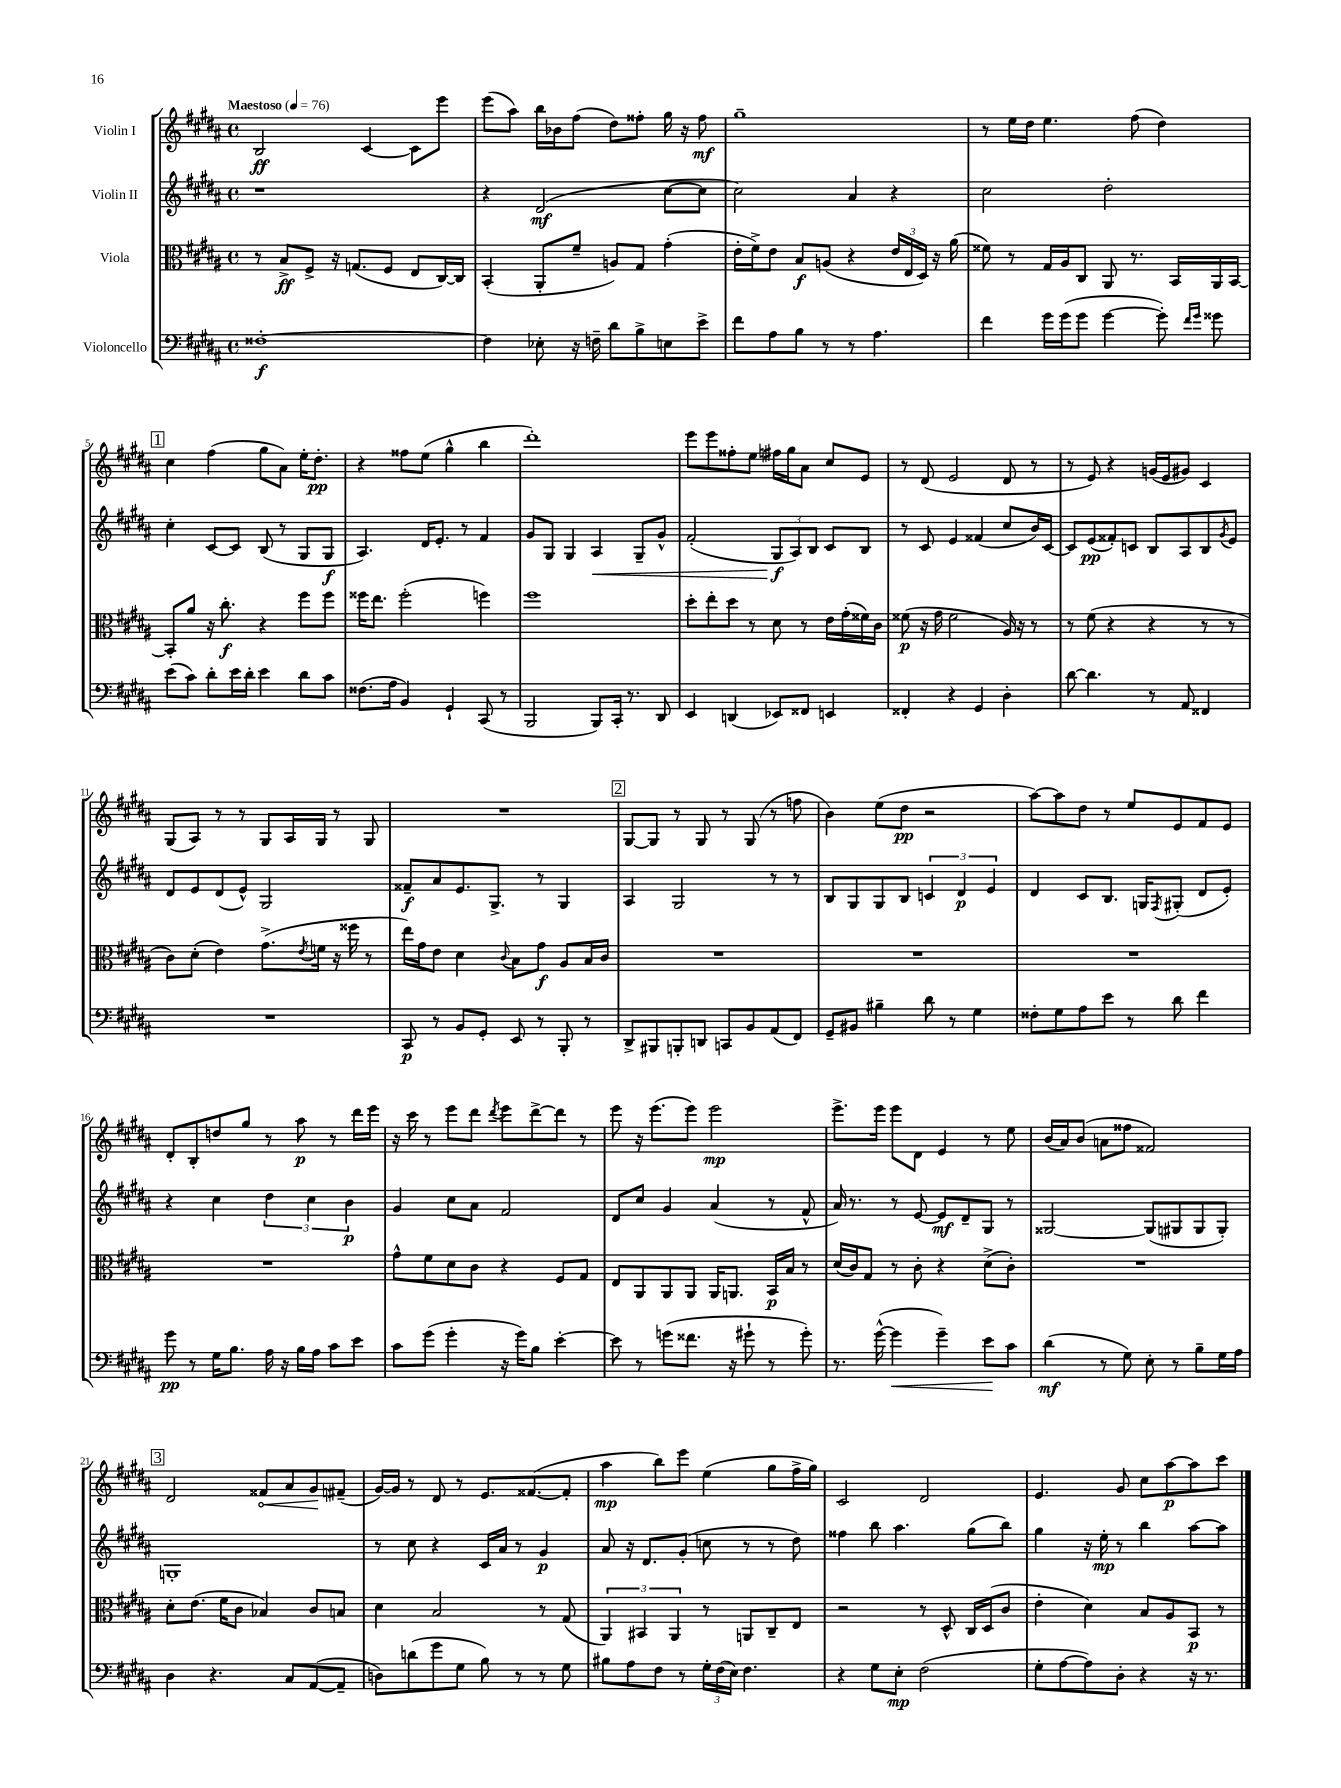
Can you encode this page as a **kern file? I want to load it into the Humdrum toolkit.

**kern	**kern	**kern	**kern
*staff4	*staff3	*staff2	*staff1
*clefF4	*clefC3	*clefG2	*clefG2
*k[f#c#g#d#a#]	*k[f#c#g#d#a#]	*k[f#c#g#d#a#]	*k[f#c#g#d#a#]
*M4/4	*M4/4	*M4/4	*M4/4
*met(c)	*met(c)	*met(c)	*met(c)
*MM76	*MM76	*MM76	*MM76
[1F##'	8r	1r	2B
.	8B^	.	.
.	8F#^	.	.
.	16r	.	.
.	(8.G	.	.
.	.	.	[4c#
.	8F#	.	.
.	8E	.	8c#]
.	[16C#)	.	8eee
.	16C#]	.	.
=	=	=	=
4F##]	(4BB'	4r	(8eee
.	.	.	8aa#)
8E-'	8AA#'	(2d#	16bb
.	.	.	16b-
16r	8f#~	.	(8ff#
16F~	.	.	.
8d#	8A)	.	8dd#)
8B^	8G#	.	8ff##'
8E	(4g#'	[8cc#	16gg#
.	.	.	16r
8e^	.	8cc#]	8ff##
=	=	=	=
8f#	16e'	2cc#)	1gg#~
.	16f#^)	.	.
8A#	8e	.	.
8B	8B	.	.
8r	(8A	.	.
8r	4r	4a#	.
4.A#	.	.	.
.	24e	4r	.
.	24E	.	.
.	24D#)	.	.
.	16r	.	.
.	(16a#	.	.
=	=	=	=
4f#	8f##)	2cc#	8r
.	8r	.	16ee
.	.	.	16dd#
16g#	16G#	.	4.ee
(16g#	16A#	.	.
8g#	8C#	.	.
[4g#	8AA#	2dd#'	.
.	8.r	.	(8ff#
8g#'])	.	.	4dd#)
.	16BB	.	.
16qqf#	.	.	.
16qqg#	.	.	.
8g##	16AA#	.	.
.	[16BB	.	.
=	=	=	=
(8e	8BB']	4cc#'	4cc#
8c#)	8a#	.	.
8d#'	16r	[8c#	(4ff#
.	8.cc#'	.	.
16e	.	8c#]	.
16d#'	.	.	.
4e	4r	(8B	8gg#
.	.	8r	8a#)
8d#	8ff#	8G#	16ee'
.	.	.	8.dd#'
8c#	8ff#	8G#	.
=	=	=	=
(8.F##	16ff##	4.A#)	4r
.	8.ee	.	.
16A#	.	.	.
4BB)	(2ff##'	.	8ff##
.	.	16d#	(8ee
.	.	8.e'	.
4GG#`	.	.	4gg#^^
.	.	8r	.
(8CC#	4ff)	4f#	4bb
8r	.	.	.
=	=	=	=
2BBB	1ff#	8g#	1ddd#')
.	.	8G#	.
.	.	4G#	.
8BBB)	.	4A#	.
16CC#'	.	.	.
8.r	.	.	.
.	.	8G#~	.
8DD#	.	8g#^^	.
=	=	=	=
4EE	8dd#'	(2f#'	8eee
.	8ee'	.	8eee
(4DD	8dd#	.	8ff##'
.	8r	.	8ee
8EE-)	8d#	12G#	16ff#
.	.	.	16gg#
.	.	12A#)	.
8FF##	8r	.	8a#
.	.	12B	.
4EE	16e	8c#	8cc#
.	(16g#'	.	.
.	16f##)	8B	8e
.	16c#	.	.
=	=	=	=
4FF##'	(8f##	8r	8r
.	16r	8c#	(8d#
.	16g#	.	.
4r	2f##	4e	2e
4GG#	.	(4f##	.
4D#'	16A#)	8cc#	8d#
.	16r	.	.
.	8r	16b)	8r
.	.	[16c#	.
=	=	=	=
[8d#	8r	8c#]	8r
4.d#]	(8f#	(8e	8e)
.	4r	8f##')	4r
.	.	8c	.
8r	4r	8B	(16g
.	.	.	16e
8AA#	.	8A#	8g#)
4FF##	8r	8B	4c#
.	.	8qg#	.
.	8r	8e	.
=	=	=	=
1r	8c#)	8d#	(8G#
.	(8d#'	8e	8A#)
.	4e)	(8d#	8r
.	.	8e^^)	8r
.	(8.g#^	2G#	8G#
.	.	.	16A#
.	8qe	.	.
.	16f	.	16G#
.	16r	.	8r
.	16ff##	.	.
.	8r	.	8G#
=	=	=	=
8CC#	16ee)	8f##~	1r
.	16g#	.	.
8r	8e	8a#	.
8BB	4d#	8.e	.
8GG#'	.	.	.
.	.	8.G#^	.
.	8qqc#	.	.
8EE	8B	.	.
8r	8g#	8r	.
8BBB'	8A#	4G#	.
8r	16B	.	.
.	16c#	.	.
=	=	=	=
8DD#^	1r	4A#	[8G#
8BBB#	.	.	8G#]
8BBB'	.	2G#	8r
8DD	.	.	8G#
8CC	.	.	8r
8BB	.	.	(8G#
(8AA#	.	8r	8r
8FF#)	.	8r	8ff
=	=	=	=
8GG#~	1r	8B	4b)
8BB#	.	8G#	.
4B#~	.	8G#	(8ee
.	.	8B	8dd#
8d#	.	6c	2r
8r	.	.	.
.	.	6d#	.
4G#	.	.	.
.	.	6e	.
=	=	=	=
8F##'	1r	4d#	[8aa#)
8G#	.	.	8aa#]
8A#	.	8c#	8dd#
8e	.	8.B	8r
8r	.	.	8ee
.	.	16G	.
.	.	8qF#	.
8d#	.	(8G#'	8e
4f#	.	8d#	8f#
.	.	8e')	8e
=	=	=	=
8g#	1r	4r	8d#'
8r	.	.	8B'
16G#	.	4cc#	8dd
8.B	.	.	.
.	.	.	8gg#
16A#	.	6dd#	8r
16r	.	.	.
16B	.	.	8aa#
.	.	6cc#	.
16A#	.	.	.
8c#	.	.	8r
.	.	6b	.
8e	.	.	16ddd#
.	.	.	16eee
=	=	=	=
8c#	8g#^^	4g#	16r
.	.	.	16ccc#
(8g#	8f#	.	8r
4g#'	8d#	8cc#	8eee
.	8c#	8a#	8ddd#
.	.	.	8qddd#
16r	4r	2f#	8eee
16g#)	.	.	.
8B	.	.	[8ddd#^
[4e'	8F#	.	8ddd#]
.	8G#	.	8r
=	=	=	=
8e]	8E	8d#	8eee
8r	8AA#	8cc#	16r
.	.	.	(8.eee
(8g	8AA#	4g#	.
8.f##	8AA#	.	8eee)
.	16AA#	(4a#	2eee
16r	8.AA	.	.
8g#`	.	.	.
8r	16BB	8r	.
.	16B	.	.
8g#')	8r	8f#^^	.
=	=	=	=
8.r	(16d#	16a#)	8.eee^
.	16c#)	8.r	.
.	8G#	.	.
([16g#^^	.	.	16eee
4g#]	8r	8r	8eee
.	8c#'	[8e	8d#
4g#~)	4r	8e]	4e
.	.	8d#~	.
8e	(8d#^	8G#	8r
8c#	8c#')	8r	8ee
=	=	=	=
(4d#	1r	[2G##	(16b
.	.	.	16a#)
.	.	.	(8b
8r	.	.	8a
8G#)	.	.	8ff##
8E'	.	(8G##]	2f##)
8r	.	8G#	.
8B~	.	8G#	.
16G#	.	8G#')	.
16A#	.	.	.
=	=	=	=
4D#	8d#'	1G'	2d#
.	(8.e	.	.
4.r	.	.	.
.	16f#	.	.
.	8c#	.	.
.	4B-)	.	8f##
8C#	.	.	8a#
([8AA#	8c#	.	8g#
8AA#~]	8B	.	(8f#~
=	=	=	=
8D)	4d#	8r	[16g#)
.	.	.	16g#]
(8d	.	8cc#	8r
8g#	2B	4r	8d#
8G#	.	.	8r
8B)	.	16c#	8.e
.	.	16a#	.
8r	.	8r	.
.	.	.	([8.f##
8r	8r	4g#	.
8G#	(8G#	.	8f##']
=	=	=	=
8B#	6AA#)	8a#	4aa#
8A#	.	16r	.
.	6BB#	.	.
.	.	8.d#	.
8F#	.	.	8bb)
.	6AA#	.	.
8r	.	(8g#'	8eee
24G#'	8r	8cc	(4ee
(24F#	.	.	.
24E)	.	.	.
4.F#	8AA	8r	.
.	8C#~	8r	8gg#
.	8E	8dd#)	16ff#^
.	.	.	16gg#)
=	=	=	=
4r	2r	4ff##	2c#
8G#	.	8bb	.
8E'	.	4.aa#	.
(2F#	8r	.	2d#
.	8D#^^	.	.
.	16C#	(8gg#	.
.	(16D#	.	.
.	8c#	8bb)	.
=	=	=	=
8G#'	4e'	4gg#	4.e
[8A#	.	.	.
8A#])	4d#)	16r	.
.	.	16ee'	.
8D#'	.	8r	8g#
4r	8B	4bb	8cc#
.	8A#	.	[8aa#
16r	8BB	[8aa#	8aa#]
8.r	.	.	.
.	8r	8aa#]	8ccc#
==	==	==	==
*-	*-	*-	*-
